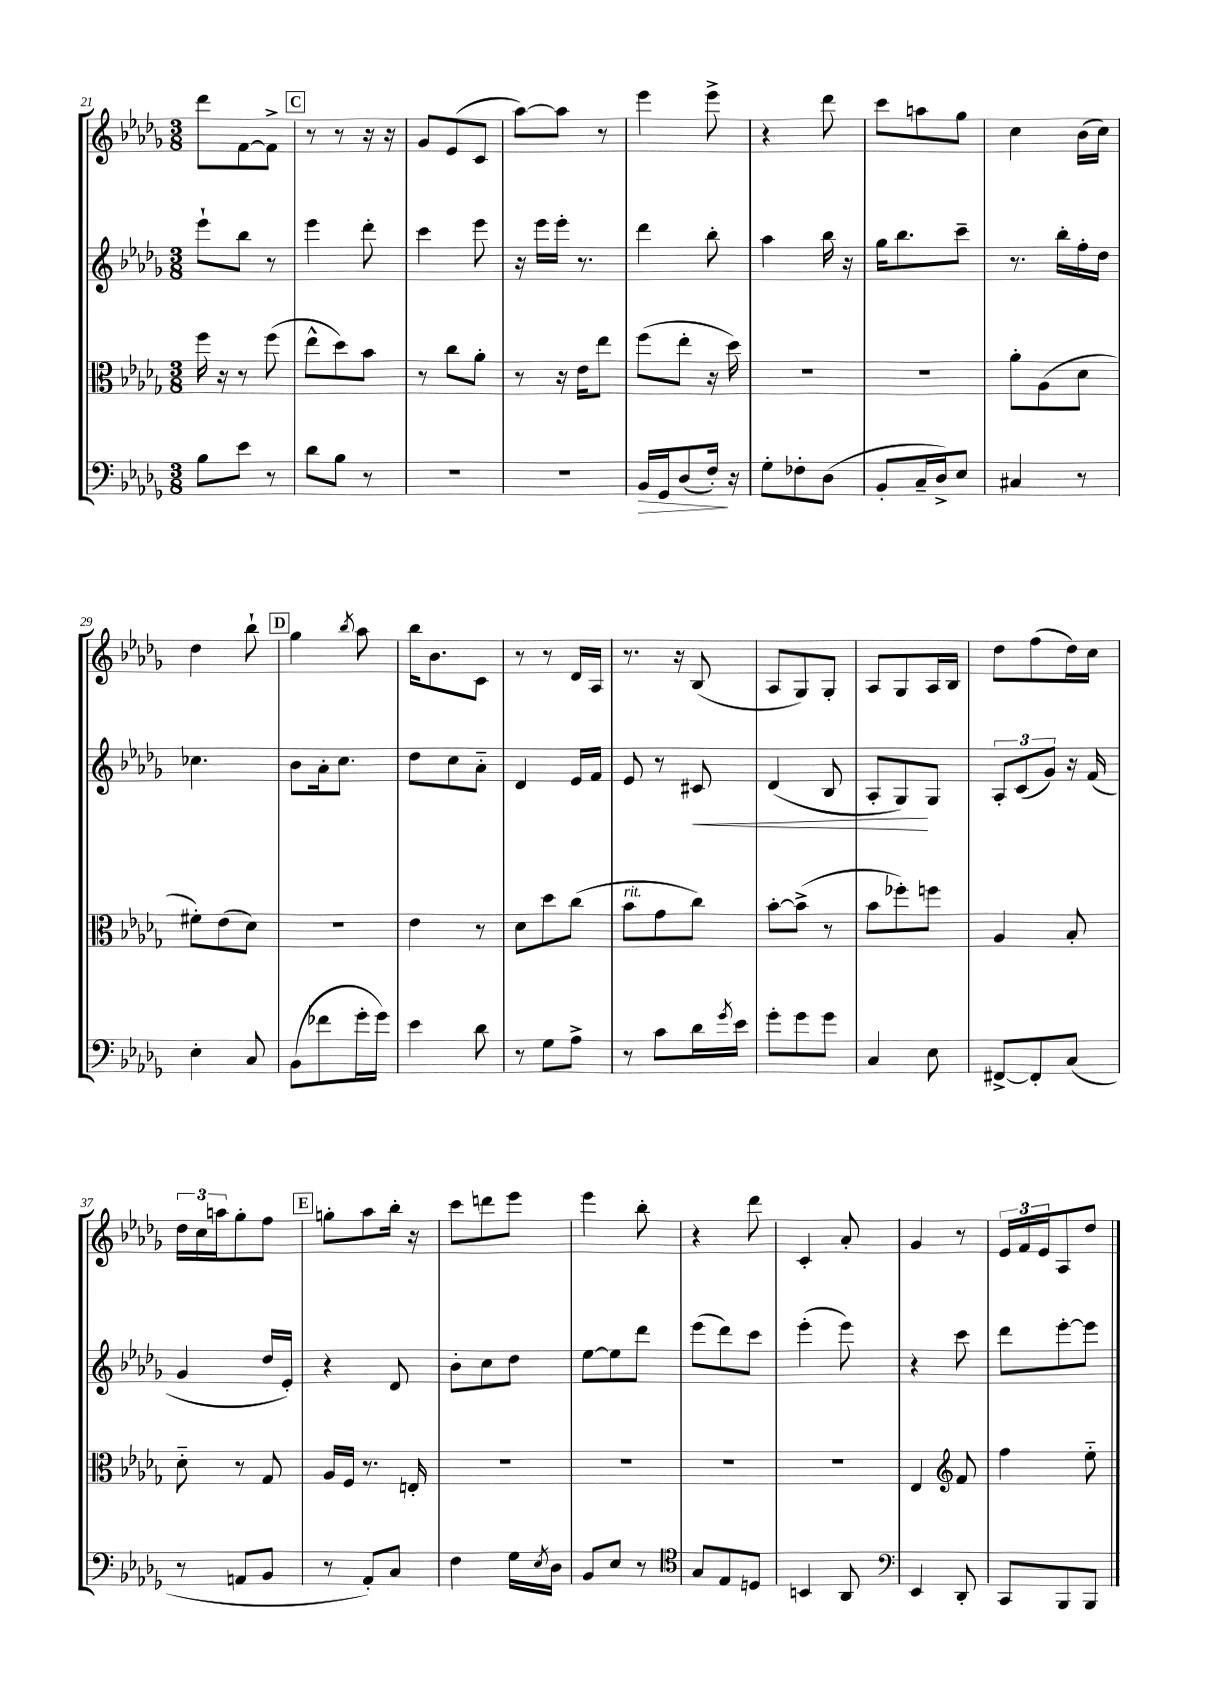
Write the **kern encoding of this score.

**kern	**kern	**kern	**kern
*staff4	*staff3	*staff2	*staff1
*clefF4	*clefC3	*clefG2	*clefG2
*k[b-e-a-d-g-]	*k[b-e-a-d-g-]	*k[b-e-a-d-g-]	*k[b-e-a-d-g-]
*M3/8	*M3/8	*M3/8	*M3/8
8B-	16ff	8eee-`	8ddd-
.	16r	.	.
8e-	8r	8bb-	[8f
8r	(8ff	8r	8f^]
=	=	=	=
8d-	8ee-^^	4eee-	8r
8B-	8dd-)	.	8r
8r	8b-	8ddd-'	16r
.	.	.	16r
=	=	=	=
4.r	8r	4ccc	8g-
.	8cc	.	(8e-
.	8a-'	8eee-	8c
=	=	=	=
4.r	8r	16r	[8aa-)
.	.	16eee-	.
.	16r	16eee-'	8aa-]
.	16e-	8.r	.
.	8ee-	.	8r
=	=	=	=
16BB-	(8ff	4ddd-	4eee-
16GG-	.	.	.
(8D-	8ee-'	.	.
16F')	16r	8bb-'	8eee-^
16r	16dd-)	.	.
=	=	=	=
8G-'	4.r	4aa-	4r
8F-'	.	.	.
(8D-	.	16bb-	8ddd-
.	.	16r	.
=	=	=	=
8BB-'	4.r	16gg-	8ccc
.	.	8.bb-	.
16C~	.	.	8aa
16D-^)	.	.	.
8E-	.	8ccc~	8gg-
=	=	=	=
4C#	8a-'	8.r	4cc
.	(8A-	.	.
.	.	16bb-'	.
8r	8d-	16ff'	(16b-
.	.	16dd-	16cc)
=	=	=	=
4E-'	8f#')	4.cc-	4dd-
.	(8e-	.	.
8C	8d-)	.	8bb-`
=	=	=	=
(8BB-	4.r	8b-	4gg-
8f-	.	16a-'	.
.	.	8.cc	.
.	.	.	8qbb-
16g-'	.	.	8aa-
16g-)	.	.	.
=	=	=	=
4e-	4e-	8dd-	16bb-
.	.	.	8.b-
.	.	8cc	.
8d-	8r	8a-'~	8c
=	=	=	=
8r	8d-	4d-	8r
8G-	8dd-	.	8r
8A-^	(8cc	16e-	16d-
.	.	16f	16A-
=	=	=	=
8r	8b-	8e-	8.r
8c	8g-	8r	.
.	.	.	16r
16d-	8cc)	8c#	(8B-
8qg-	.	.	.
16e-	.	.	.
=	=	=	=
8g-'	[8b-'	(4d-	8A-
8g-	(8b-^]	.	8G-)
8g-	8r	8B-	8G-'
=	=	=	=
4C	8b-	8A-'	8A-
.	8ff-')	8G-)	8G-
8E-	8ff	8G-	16A-
.	.	.	16B-
=	=	=	=
[8FF#^	4A-	12A-'	8dd-
.	.	(12c	.
8FF#']	.	.	(8ff
.	.	12g-)	.
(8C	8B-'	16r	16dd-)
.	.	(16f	16cc
=	=	=	=
8r	8d-'~	4g-	24dd-
.	.	.	24cc
.	.	.	24aa
8AA	8r	.	8gg-'
8BB-	8G-	16dd-	8ff
.	.	16e-')	.
=	=	=	=
8r	16A-	4r	8gg'
.	16F	.	.
8AA-')	8.r	.	8aa-
8C	.	8d-	16bb-'
.	16E'	.	16r
=	=	=	=
4F	4.r	8b-'	8ccc
.	.	8cc	8ddd
16G-	.	8dd-	8eee-
8qE-	.	.	.
16D-	.	.	.
=	=	=	=
8BB-	4.r	[8ee-	4eee-
8E-	.	8ee-]	.
8r	.	8ddd-	8bb-'
=	=	=	=
*clefC4	*	*	*
8G-	4.r	(8eee-	4r
8E-	.	8ddd-)	.
8D	.	8ccc	8ddd-
=	=	=	=
4BB	4.r	(4eee-'	4c'
8AA-	.	8eee-)	8a-'
=	=	=	=
*clefF4	*	*	*
4EE-	4E-	4r	4g-
*	*clefG2	*	*
8DD-'	8f	8ccc	8r
=	=	=	=
8CC	4ff	8ddd-	24e-
.	.	.	24f
.	.	.	24e-
8BBB-	.	[8eee-'	8A-
8BBB-	8ee-'~	8eee-]	8dd-
==	==	==	==
*-	*-	*-	*-
